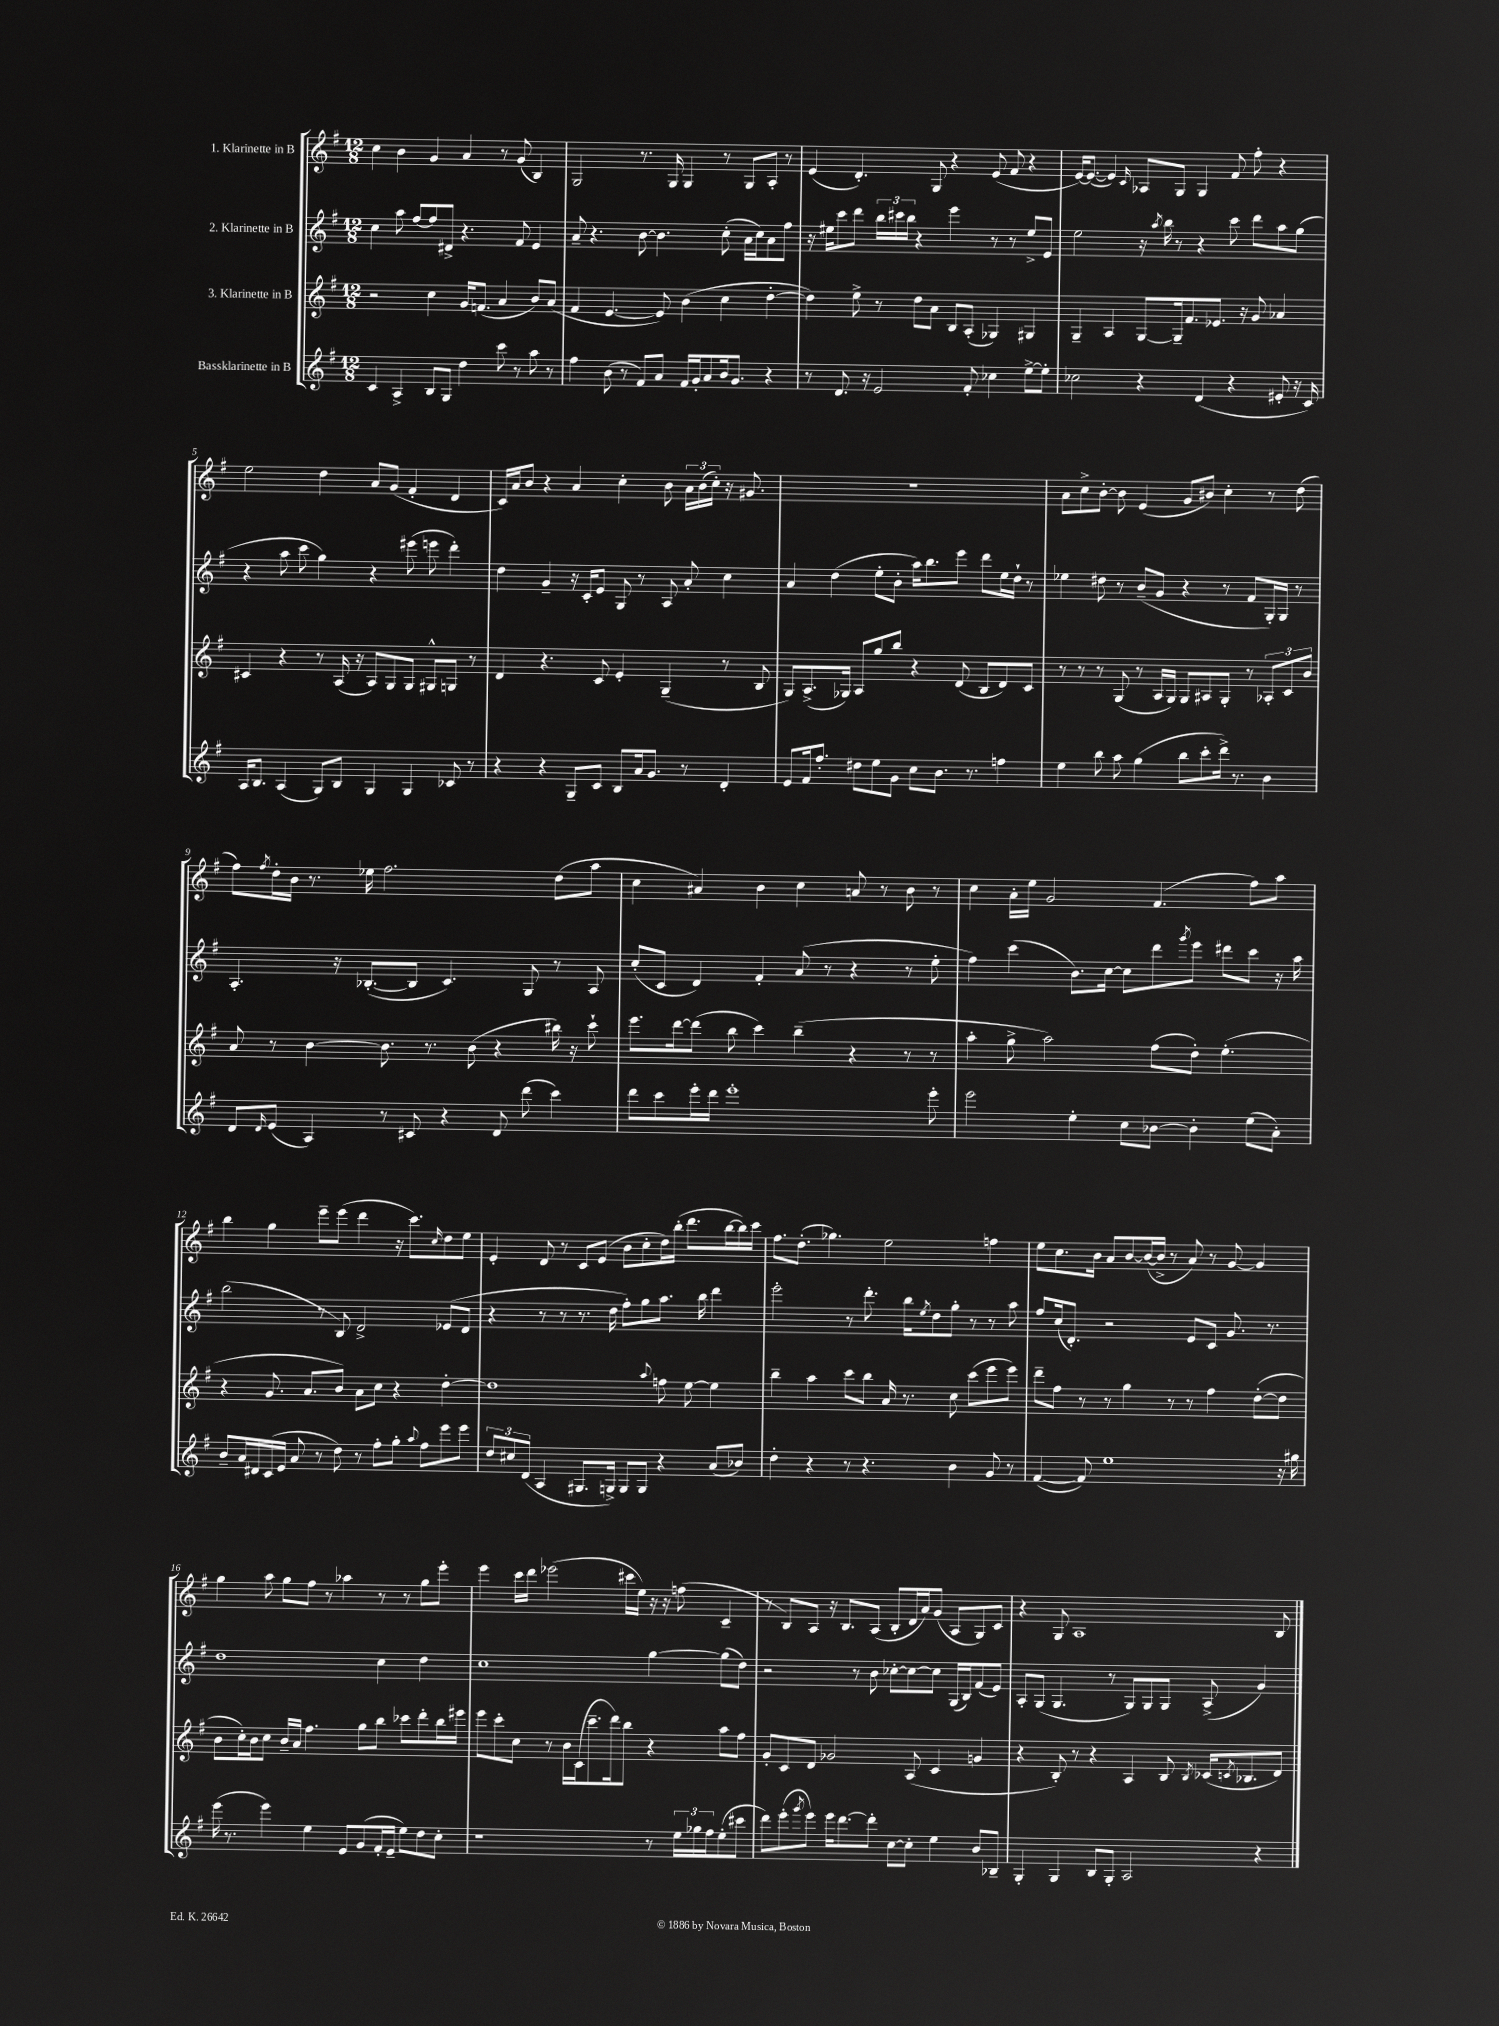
<<
\new StaffGroup <<
\new Staff = "s0" \with { instrumentName = "1. Klarinette in B" } {
    \clef treble \key g \major \numericTimeSignature \time 12/8
    c''4 b'4 g'4 a'4 r8 g'8( b4) |
    g2 r8. g16 g4 r8 g8 a8-. r8 |
    e'4( d'4.-.) g8 r4 e'8( fis'8 r4 |
    e'16~) e'8.~( e'4) \grace { c'16 } aes8 g8 g4 fis'8 fis''8-. r4 |
    e''2 d''4 a'8 g'8( fis'4-. d'4 |
    c'16) a'16 b'8 r4 a'4 c''4-. b'8 \tuplet 3/2 { a'16 b'16( c''16-.) } r16 gis'8. |
    R1. |
    a'8 c''8-> b'8~-. b'8 e'4( g'8 bis'8) c''4-. r8 d''8( |
    fis''8) \acciaccatura { fis''8 } d''16-. b'16 r8. ees''16 fis''2. d''8( a''8 |
    c''4 ais'4) b'4 c''4 a'8 r8 b'8 r8 |
    c''4 a'16-. e''16 g'2 fis'4.( fis''8) a''8 |
    b''4 g''4 e'''8-- e'''8( d'''4 r16 c'''8.) \grace { c''16 } d''8 e''8 |
    e'4-. d'8 r8 c'8 e'8( b'8 c''8-. d''16) b''16-.( d'''8. b''16~ b''16) c'''16 |
    fis''8. d''8.-.( ges''4.) e''2 f''4 |
    e''8 c''8. b'16 a'8 b'8~ b'16~( b'16-> r8 a'8) r8 g'8~ g'4 |
    g''4 a''8 g''8 fis''8 r8 aes''4 r8 r8 g''8 e'''8-. |
    e'''4 c'''16 d'''16 ees'''2( cis'''16 e''16) r16 r16 f''8( c'4-- |
    r8 b8) a8 r16 b8. a8( b8-. d'16 a'16) g'8( a8 g8) c'8 |
    r4 g8 a1 b8 \bar "|." |
}
\new Staff = "s1" \with { instrumentName = "2. Klarinette in B" } {
    \clef treble \key g \major \numericTimeSignature \time 12/8
    c''4 a''8 fis''8~ fis''8 dis'8-> r4. fis'8 e'4 |
    a'8-- r4. b'8~ b'4. c''8-.( a'16 c''16) a'8 fis''8 |
    r16 eis''16 c'''8 d'''8 \tuplet 3/2 { b''16 cis'''16 b''16 } r4 e'''4 r8 r8 eis''8-> e'8 |
    e''2 r16 \acciaccatura { a''8 } b''16 r8 r4 c'''8 d'''8 a''8 g''8( |
    r4 a''8 c'''8 g''4) r4 eis'''8( e'''8 d'''4-.) |
    d''4 g'4-- r16 c'16-. e'8 g8 r8 a8 a'8-. c''4 |
    a'4 d''4( e''8-. b'8-. a''16) b''8. e'''8 d'''8 e''16 d''16-! r8 |
    ees''4 dis''8 r8 b'8--( g'8 r4 r8 fis'8 g16-.) g16 r8 |
    a4.-. r16 bes8.~-.( bes8 c'4.) g8 r8 a8 |
    c''8-.( c'8 d'4) fis'4-. a'8( r8 r4 r8 e''8-. |
    fis''4) c'''4( b'8.) c''16~ c''8 d'''8 \acciaccatura { g'''8 } e'''8 dis'''8 c'''8 r16 a''16 |
    b''2( r8 b8) d'2-> ees'8( d'8 |
    r4 r8 r8 r8. d''16 fis''8-.) g''8 a''8. b''16 d'''4 |
    e'''2-. r8 d'''8.-. b''16 \acciaccatura { e''8 } d''8 g''8-. r8 r8 a''8 |
    fis''8 c''16( d'8.-.) r2 e'8 c'8 g'8. r8. |
    d''1 c''4 d''4 |
    c''1 g''4~ g''8( d''8) |
    r2 r8 b'8 ces''8~-. ces''8~ ces''8 g16( b16) fis'8( e'8) |
    a8-. g8( g4. r8 g8) g8 g8 a8->( g'4) \bar "|." |
}
\new Staff = "s2" \with { instrumentName = "3. Klarinette in B" } {
    \clef treble \key g \major \numericTimeSignature \time 12/8
    r2 c''4 g'16 f'8.( a'4 b'8) a'8( |
    fis'4 e'4.~ e'8) b'4( c''4 d''4~-. |
    d''4) e''8-> r8 d''8 a'8 b8 a8-.( ges4) gis4 |
    g4-- a4 g8~ g16-- fis'8. ees'8. r16 g'8 aes'4 |
    cis'4 r4 r8 a16( r16 a8) g8 g8 gis8-^ g8 r8 |
    d'4 r4. c'8 e'4-. g4--( r8 b8 |
    g8) a8.->( ges16) a8 g''8 b''8 r4 d'8( b8 d'8) c'8 |
    r8 r8 r8 g8( r8 a16 g16) g8 ais8 g8-. r8 \tuplet 3/2 { aes8-. c'8 b'8 } |
    a'8 r8 b'4~ b'8. r8. b'8( r4 bis''16) r16 c'''8-! |
    e'''8. d'''16~ d'''8( b''8 c'''4) b''4--( r4 r8 r8 |
    a''4-. g''8-> a''2) fis''8( d''8-.) e''4.-.( |
    r4 g'8. a'8. b'8) a'8 c''8 r4 d''4~-. |
    d''1 \appoggiatura { a''8 } f''8 e''8~ e''4 |
    b''4-- a''4 c'''8 b''8 a'16 r8. c''8 c'''8( e'''8 e'''8) |
    d'''8-- fis''8 r8 r8 g''4 r8 r8 fis''4 d''8~-.( d''8 |
    b'8 c''16-.) b'16 c''8 b'16-- a'16 fis''4. g''8 b''8 ces'''8 d'''8-. b''16 eis'''16 |
    e'''8 c'''8-. c''8 r8 b'16 c'16( c'''8.-- d'''16) b''8 r4 a''8 fis''8 |
    g'8-. c'8 d'8 ges'2 a8( c'4 g'4 |
    r4 b8-.) r8 r4 a4 b8 \acciaccatura { b8 } ces'16( \acciaccatura { c'8 } bes8. d'8) \bar "|." |
}
\new Staff = "s3" \with { instrumentName = "Bassklarinette in B" } {
    \clef treble \key g \major \numericTimeSignature \time 12/8
    c'4 a4-> b8 g8 d''4 c'''8 r8 a''8 r8 |
    fis''4 b'8( r8 fis'8) a'8 fis'16 g'16-. a'8 b'16 g'8. r4 |
    r8 d'8. r16 e'2 fis'8-. ces''4 e''8~-> e''8-. |
    ces''2 r4 d'4( r4 eis'8-. r16 c'16) |
    a16 b8. a4( g8) b8 g4 g4 ces'8 r8 |
    r4 r4 g8-- c'8 b8 a'16 g'8. r8 d'4-. |
    e'8 fis'16 fis''8.-. dis''8 e''8 g'8 c''8 b'8. r8. f''4 |
    e''4 b''8 a''8 g''4( b''8 c'''8-. d'''16->) r8. b'4 |
    d'8 \grace { d'16 } e'8( a4) r8 cis'8 r4 d'8 d'''8( c'''4) |
    d'''8 c'''8 e'''16-. d'''16 e'''1-. e'''8-. |
    e'''2 e''4-. c''8 bes'8~ bes'4-. e''8( a'8-.) |
    b'8-- a'16 dis'16 c'16( e'16 a'8 r8 d''8) r8 fis''8-. g''8-. \appoggiatura { a''8 } fis''8 e'''8 e'''8 |
    \tuplet 3/2 { d''8 cis''8 d'8( } a4 gis8. g16->) g8 g8 r4 a'8( bes'8) |
    d''4-. r4 r8 r4. b'4 g'8 r8 |
    fis'4~( fis'8) e''1 r16 gis''16 |
    e'''16( r8. e'''4) e''4 e'8 g'8( fis'16-. e'16-- e''8) d''8 c''8-. |
    r1 r8 \tuplet 3/2 { e''16 ges''16 fis''16 } e''8-.( cis'''8 |
    d'''8) e'''8-.( \acciaccatura { g'''8 } e'''8) e'''16 d'''8.~ d'''8-. c''8~ c''8-. e''4 b'8 bes8-- |
    g4-. g4 b8 g8-. a2 r4 \bar "|." |
}
>>
>>
